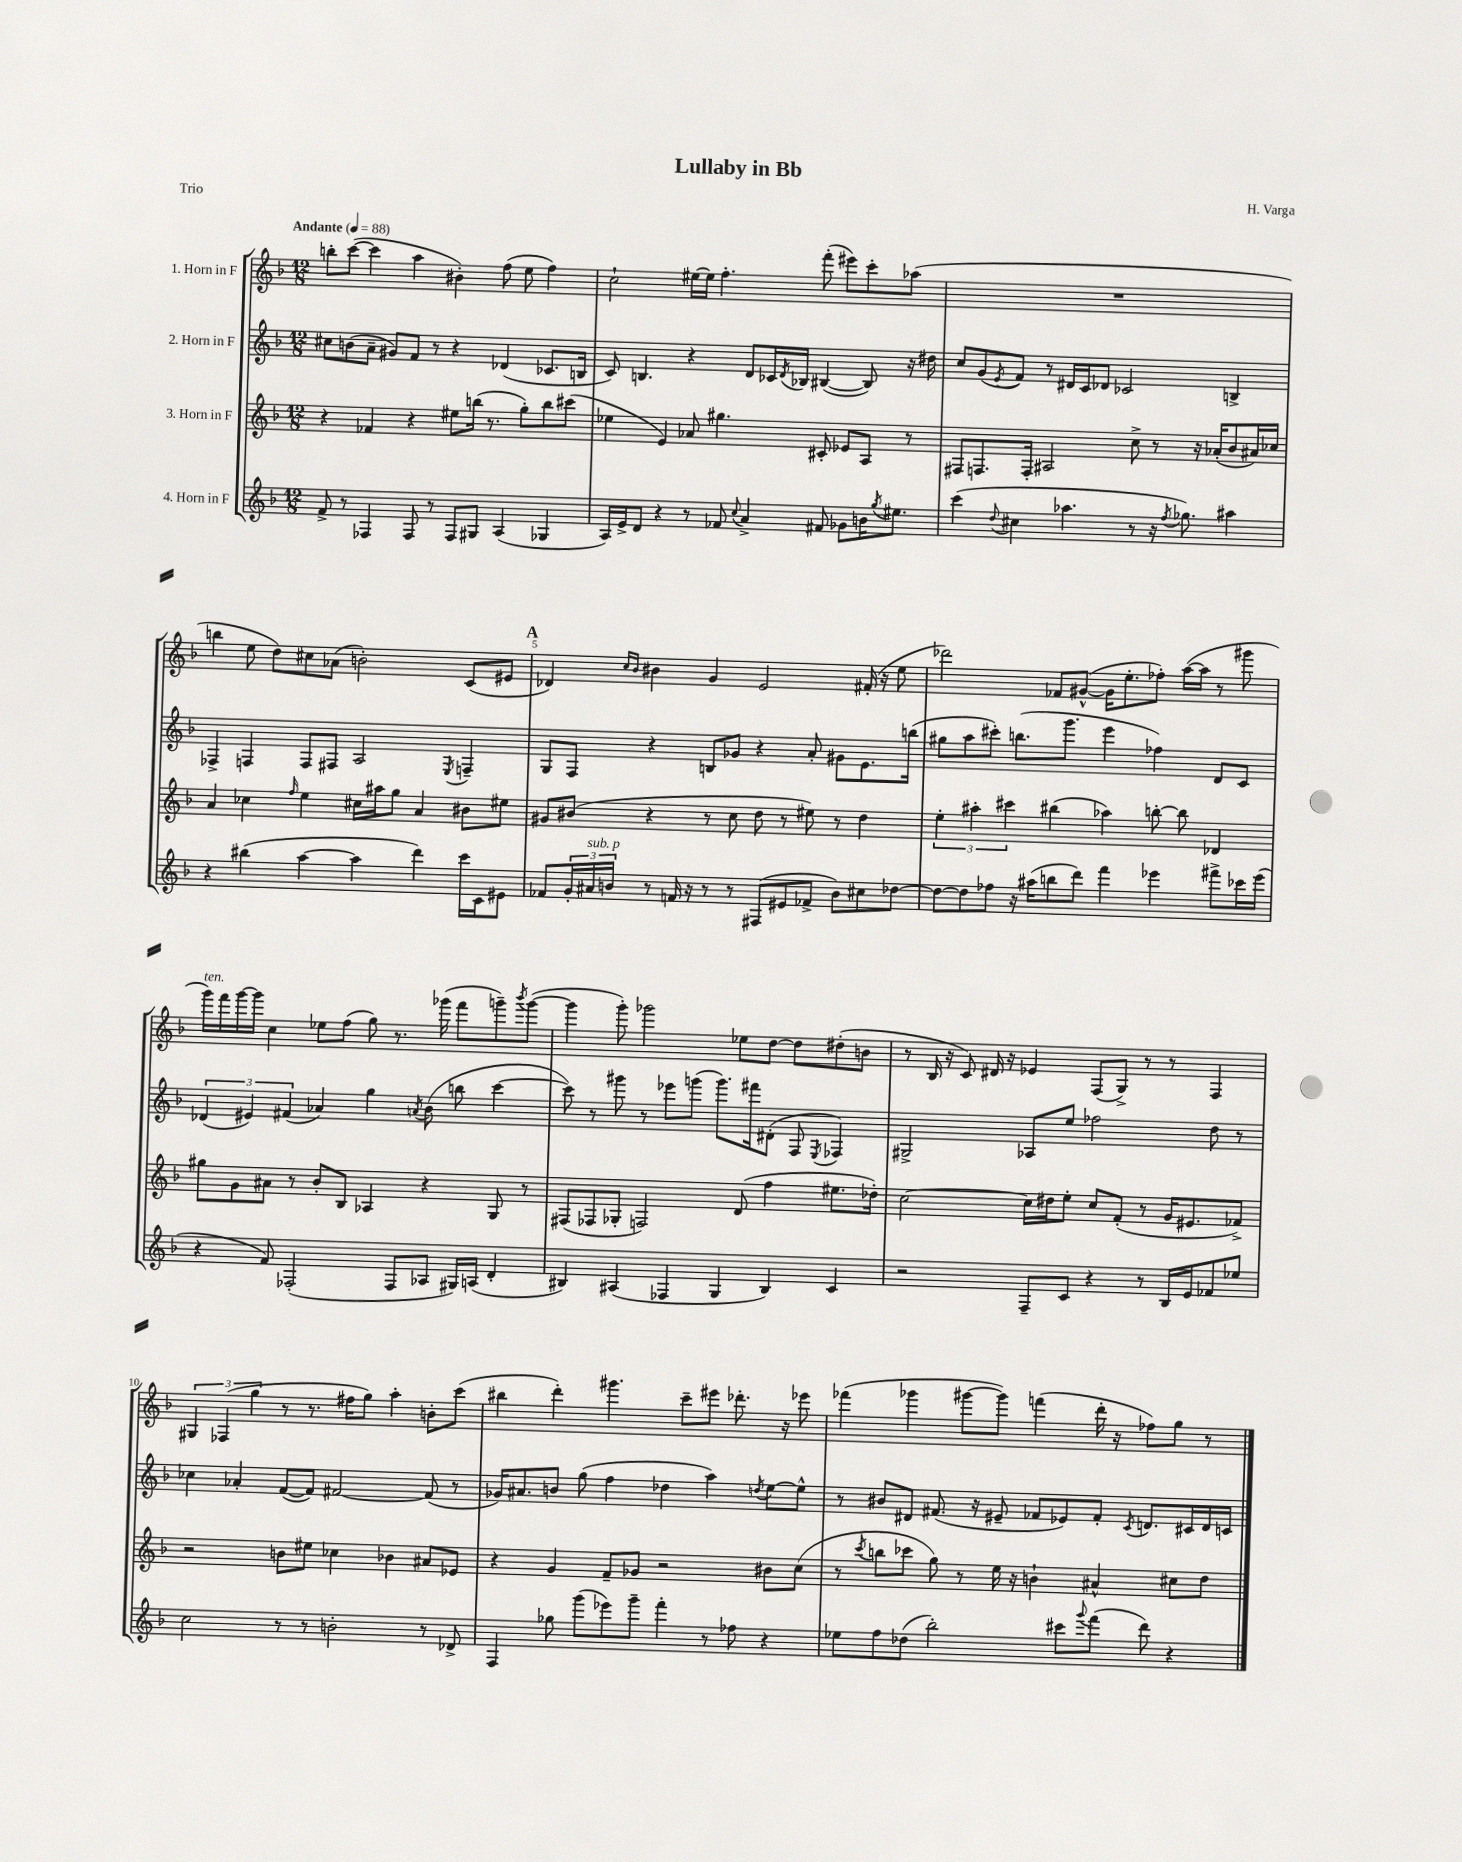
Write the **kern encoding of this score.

**kern	**kern	**kern	**kern
*staff4	*staff3	*staff2	*staff1
*clefG2	*clefG2	*clefG2	*clefG2
*k[b-]	*k[b-]	*k[b-]	*k[b-]
*M12/8	*M12/8	*M12/8	*M12/8
*MM88	*MM88	*MM88	*MM88
8f^	4r	8cc#	8bb'
8r	.	(8b	([8ccc
4F-	4f-	8a~	4ccc]
.	.	8g#)	.
8F-	4r	8f	4aa
8r	.	8r	.
8F-	8ee#	4r	4b#')
8G#	(16bb	.	.
.	8.r	.	.
(4A	.	(4d-	(8ff
.	8gg')	.	8ee
4G-	8bb	8.c-	4ff)
.	(8ccc#	.	.
.	.	16B	.
=	=	=	=
16A)	4ee-	8c)	2cc`
16e^	.	.	.
8d	.	4.B	.
4r	4e)	.	.
8r	8a-	4r	[16ee#
.	.	.	16ee#]
8f-	4.gg#	.	4.ff'
8qqcc	.	.	.
4a^	.	8d	.
.	.	16c-	.
.	.	8qd	.
.	.	16B-	.
8f#	8c#'	([4B#	(8fff'
8g-	8e-	.	8eee#)
16b	8A	8B#])	8ccc'
8qgg	.	.	.
8.ee#	.	.	.
.	8r	16r	(8aa-
.	.	16dd#	.
=	=	=	=
(4ccc	8F#	8cc	1.r
.	8.F	(8g	.
8qqdd	.	8qe	.
4cc#	.	8f)	.
.	16F'	.	.
.	2A#	8r	.
4.aa-	.	16d#	.
.	.	16c	.
.	.	8d-	.
.	.	2c-	.
8r	8cc^	.	.
16r	8r	.	.
8qff	.	.	.
8.gg-)	.	.	.
.	16r	.	.
.	(16a-'	.	.
4aa#	8b-	4B^	.
.	16a#)	.	.
.	16cc-	.	.
=	=	=	=
4r	4a	4F-^	4bb
(4bb#	4cc-	4F	8ee
.	.	.	8dd)
.	16qqff	.	.
[4aa	4ee	8F	8cc#
.	.	8F#	(8a-
4aa]	16cc#	2A	2b')
.	16aa#	.	.
.	8gg	.	.
4ddd)	4a	.	.
.	.	8qE	.
16ccc	8b#	4F~	(8c
16c	.	.	.
8e#	8ee#	.	8e#
=	=	=	=
8f-	8g#	8G	4d-)
24g'	(8b#	8F	.
24a#	.	.	.
24b	.	.	.
.	.	.	16qqcc
.	.	.	16qqb-
8r	4r	4r	4b#
16f	.	.	.
16r	.	.	.
8r	8r	8B	4g
8r	8cc	8g-	.
(8F#	8dd	4r	2e
8e#	8r	.	.
8f-^	8ee#)	8a'	.
8b)	8r	8g#	.
8cc#	4dd	8.e	(16f#'
.	.	.	16r
[8dd-	.	.	8ee
.	.	(16bb	.
=	=	=	=
8dd-_	6ee'	8gg#	2ddd-)
8dd-]	.	8aa	.
.	6aa#'	.	.
8ff-	.	8ccc#')	.
.	6ccc#	.	.
16r	.	(8.bb	.
(16aa#	.	.	.
8bb	(4bb#	.	8f-
.	.	8.ggg	.
8ddd)	.	.	([8g#^^
4fff	4aa-)	4eee	16g#]
.	.	.	8.ee'
4eee-	[8bb'	4ff-)	8ff-')
.	8bb]	.	([16aa
.	.	.	16aa]
8fff#^	4d-	8d	8r
16ccc-	.	8c	8ggg#
(16eee-	.	.	.
=	=	=	=
4r	8gg#	(6d-	16ggg)
.	.	.	16fff
.	8g	.	[16ggg
.	.	6e#)	.
.	.	.	16ggg]
8f)	8a#	.	4cc
.	.	(6f#	.
(2F-'	8r	.	.
.	8b-'	4a-)	8ee-
.	8B-	.	(8ff
.	4A-	4gg	8gg)
8F-	.	.	8.r
.	.	8qa	.
8A-	4r	(8b-	.
.	.	.	(16ggg-
16G#)	.	8bb	8fff
(16A	.	.	.
4d'	8G	[4ccc	8ggg~)
.	.	.	8qbbb-
.	8r	.	([8ggg
=	=	=	=
4B#)	(8F#	8ccc])	4ggg]
.	8F-	8r	.
(4A#	8G-'	8ggg#	8ggg')
.	2F)	8r	2ggg-
4F-	.	8eee-	.
.	.	(8ggg	.
4G	.	8.ggg)	.
.	(8d	.	8ee-
.	.	16fff#	.
4B#)	4ff	(8d#'	[8dd
.	.	8F	8dd]
.	.	8qE	.
4c	8.ee#	4F-)	(8dd#'
.	.	.	8b
.	16dd-')	.	.
=	=	=	=
2r	[2cc	2G#^	8r
.	.	.	16B-
.	.	.	16r
.	.	.	8c)
.	.	.	16d#
.	.	.	16r
8F~	16cc]	8A-	4e-
.	16dd#	.	.
8c	8ee'	8ee	.
4r	8cc	2ff-	(8F
.	(8f'	.	8G^)
8r	8r	.	8r
16B-	16g	.	8r
16e	8.e#	.	.
8f-	.	8dd	4F
8ee-	8f-^)	8r	.
=	=	=	=
2cc	2r	4cc-	6G#
.	.	.	(6F-
.	.	4a-'	.
.	.	.	6gg
8r	8b	([8f	8r
8r	8ee#	8f])	8.r
2b'	4cc-	[2f#	.
.	.	.	16ff#
.	.	.	8gg)
.	4b-	.	4aa'
8r	8a#	(8f#]	8b'
8d-^	8e-	8r	(8ccc
=	=	=	=
4F	4r	16g-)	4bb#
.	.	8.a#	.
8gg-	4g	8b	4ddd')
(8ggg	.	(8gg	.
8eee-)	8f~	4ff	4.ggg#
8ggg~	8g-	.	.
4fff'	2r	4dd-	.
.	.	.	8ccc~
8r	.	4aa)	8eee#
8ff-	.	.	8.ddd-'
.	.	8qdd	.
4r	8b#	[8ee	.
.	.	.	16r
.	(8cc	8ee^^]	8eee-
=	=	=	=
8ee-	8r	8r	(4fff-
.	8qccc	.	.
8ff	8bb	8b#	.
(8dd-	8ccc-	8d#	4ggg-
2bb-')	8gg)	(8.f#	.
.	8r	.	[8ggg#
.	.	16r	.
.	16ee	8e#~	8ggg#])
.	16r	.	.
.	4b`	8f-	(4fff
8ccc#	.	8e-)	.
8qqggg	.	.	.
(8fff	4a#^^	8f-'	16ddd'
.	.	.	16r
.	.	8qc	.
8ddd)	.	8.d	8ff-)
4r	8cc#	.	8gg
.	.	16c#	.
.	8dd	16d	8r
.	.	16c	.
==	==	==	==
*-	*-	*-	*-
